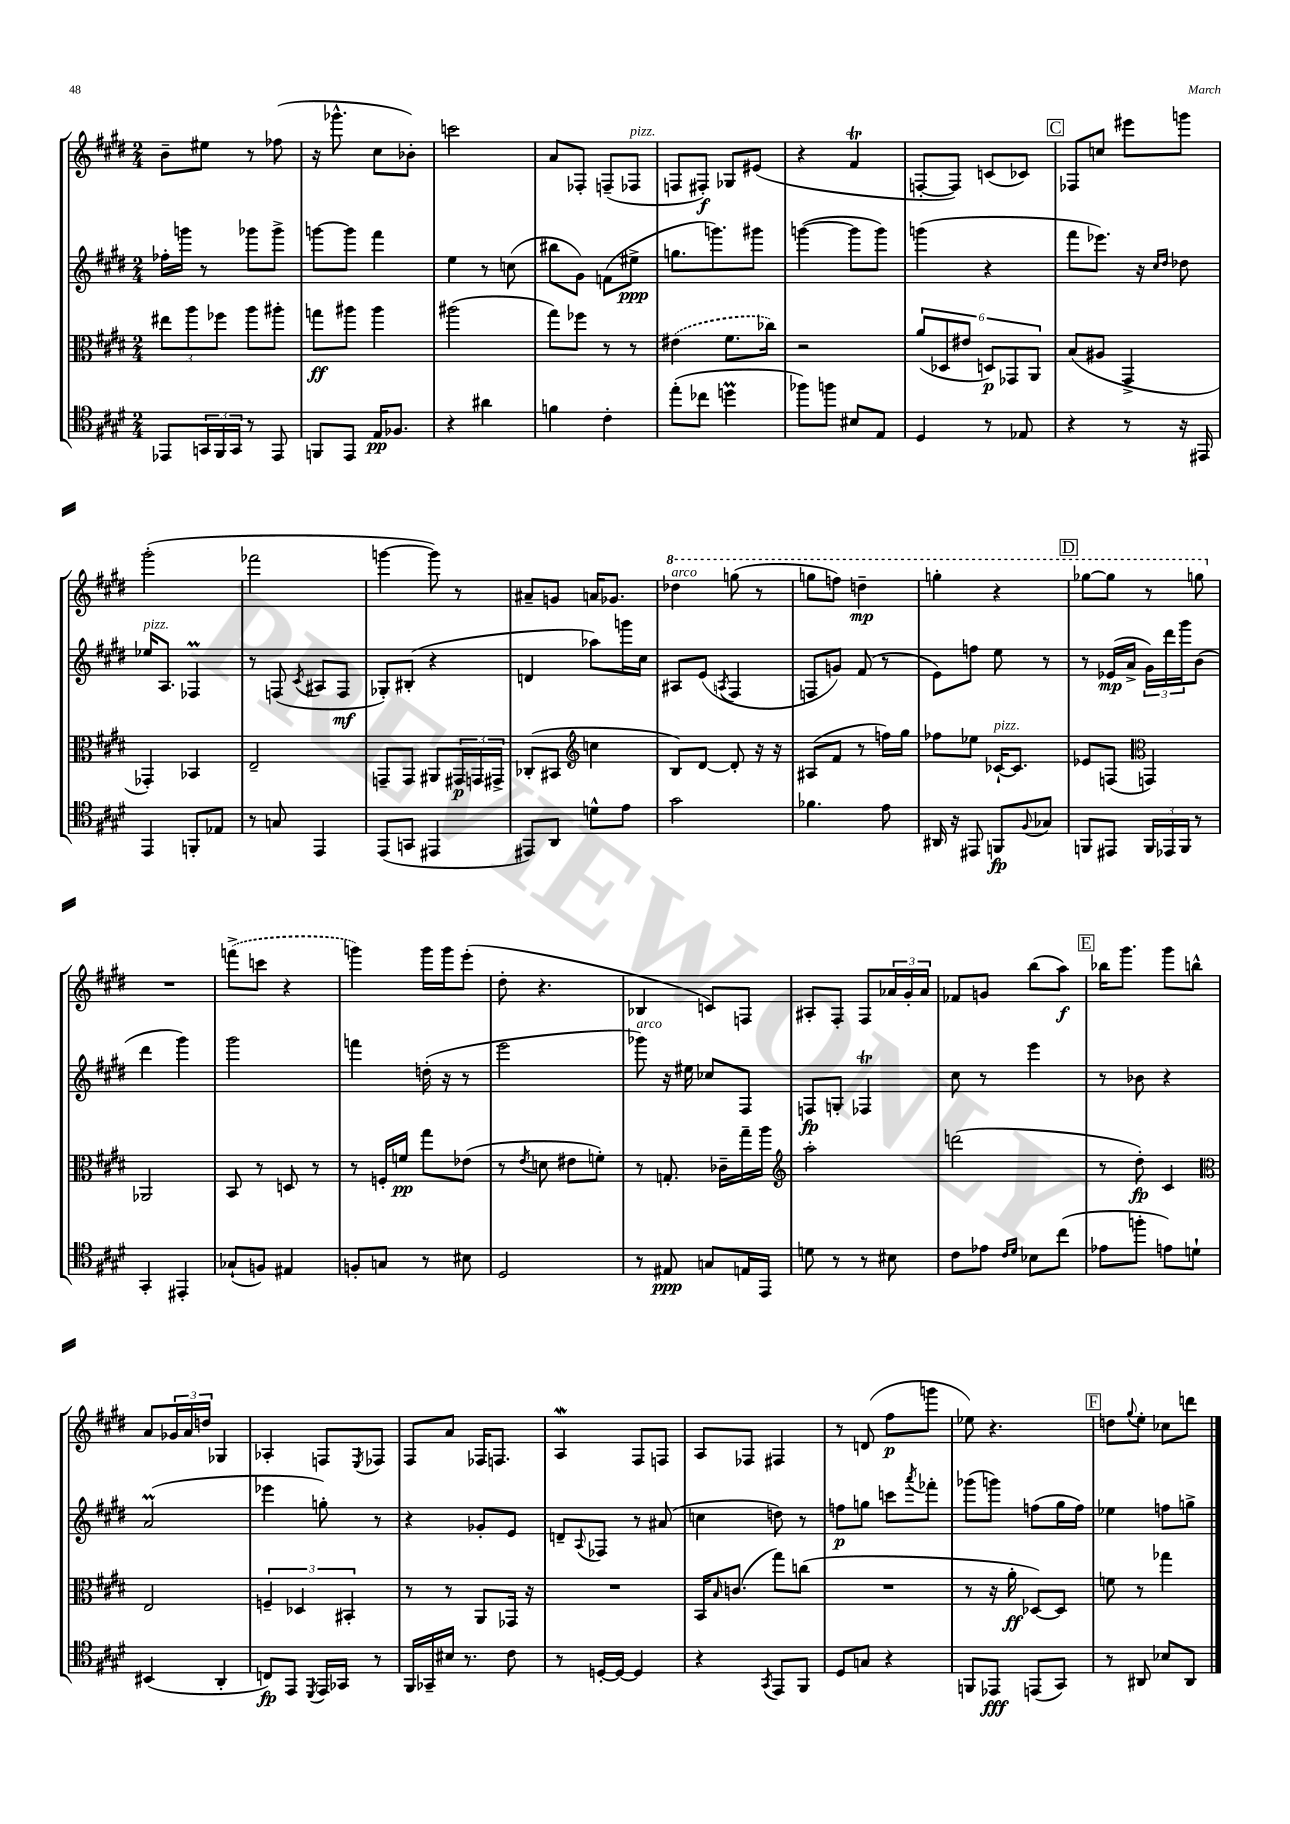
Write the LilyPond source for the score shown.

<<
\new StaffGroup <<
\new Staff = "s0" {
    \clef treble \key e \major \numericTimeSignature \time 2/4
    b'8-- eis''8 r8 fes''8( |
    r16 ges'''8.-^ cis''8 bes'8-.) |
    c'''2 |
    a'8 fes8-. f8--( fes8^\markup { \italic "pizz." } |
    f8 fis8-.\f) ges8 eis'8( |
    r4 fis'4\trill |
    f8~-. f8) c'8( ces'8) |
    \mark \markup { \box "C" } fes8 c''8 eis'''8 g'''8 |
    gis'''2-.( |
    fes'''2 |
    g'''4~ g'''8) r8 |
    ais'8-- g'8 a'16 ges'8. |
    \ottava #1 des'''4^\markup { \italic "arco" } g'''8( r8 |
    g'''8 f'''8) d'''4--\mp |
    g'''4-. r4 |
    \mark \markup { \box "D" } ges'''8~ ges'''8 r8 g'''8 \ottava #0 |
    R2 |
    \once \slurDashed f'''8->( c'''8 r4 |
    g'''4) g'''16 g'''16 e'''8-.( |
    dis''8-. r4. |
    bes4 c'8) f8 |
    ais8-. fis8-. fis8 \tuplet 3/2 { aes'16 gis'16-. aes'16 } |
    fes'8 g'8 b''8( a''8\f) |
    \mark \markup { \box "E" } bes''16 gis'''8. gis'''8 b''8-^ |
    a'8 \tuplet 3/2 { ges'16 a'16 d''16 } ges4 |
    aes4-. f8 \acciaccatura { e8 } fes8 |
    fis8 a'8 fes16 f8. |
    a4\mordent fis8 f8 |
    a8 fes8 fis4 |
    r8 d'8( fis''8\p g'''8 |
    ees''8) r4. |
    \mark \markup { \box "F" } d''8 \appoggiatura { gis''8 } e''8-. ces''8 d'''8 \bar "|." |
}
\new Staff = "s1" {
    \clef treble \key e \major \numericTimeSignature \time 2/4
    fes''16-. g'''16 r8 ges'''8 ges'''8-> |
    g'''8~ g'''8 fis'''4 |
    e''4 r8 c''8( |
    bis''8 gis'8) f'8( eis''8->\ppp |
    g''8. g'''8.) gis'''8 |
    g'''4~( g'''8 g'''8) |
    g'''4( r4 |
    \mark \markup { \box "C" } fis'''8 ees'''8.) r16 \grace { cis''16 dis''16 } des''8 |
    ees''16^\markup { \italic "pizz." } a8. fes4\prall |
    r8 f8( \acciaccatura { cis'8 } ais8 f8\mf |
    ges8-.) bis8-.( r4 |
    d'4 aes''8) g'''16 cis''16 |
    ais8 e'8( \acciaccatura { a8 } fis4 |
    f8 g'8) fis'8( r8 |
    e'8) f''8 e''8 r8 |
    \mark \markup { \box "D" } r8 ees'16\mp( a'16-> \tuplet 3/2 { gis'16) dis'''16 gis'''16 } b'8( |
    dis'''4 gis'''4) |
    gis'''2 |
    f'''4 d''16-.( r16 r8 |
    e'''2 |
    ges'''8^\markup { \italic "arco" }) r16 eis''16 ces''8 fis8 |
    f8\fp g8-. fes4\trill |
    cis''8 r8 e'''4 |
    \mark \markup { \box "E" } r8 bes'8 r4 |
    a'2\prall( |
    ees'''4 g''8-.) r8 |
    r4 ges'8-. e'8 |
    d'8-- \appoggiatura { a8 } fes8 r8 ais'8( |
    c''4 d''8) r8 |
    f''8\p g''8 c'''8 \acciaccatura { a'''8 } fes'''8-. |
    ges'''8( g'''8) f''8( gis''16 f''16) |
    \mark \markup { \box "F" } ees''4 f''8 g''8-> \bar "|." |
}
\new Staff = "s2" {
    \clef alto \key e \major \numericTimeSignature \time 2/4
    \tuplet 3/2 { eis''8 a''8 fes''8 } a''8 ais''8-. |
    g''8\ff ais''8 ais''4 |
    ais''2( |
    gis''8) fes''8 r8 r8 |
    \once \slurDashed eis'4( fis'8. ces''16) |
    r2 |
    \tuplet 6/4 { a'8( des8 eis'8 d8\p) ges,8 a,8 } |
    \mark \markup { \box "C" } b8( ais8 gis,4-> |
    ges,4-.) bes,4 |
    e2-- |
    g,8-- g,8 ais,8 \tuplet 3/2 { gis,16\p g,16 gis,16-> } |
    ces8-.( bis,8 \clef treble c''4 |
    b8) dis'8~ dis'8-. r16 r16 |
    ais8( fis'8 r8 f''16) gis''16 |
    fes''8 ees''8 ces'16~-!^\markup { \italic "pizz." } ces'8. |
    \mark \markup { \box "D" } ees'8 f8( \clef alto g,4) |
    aes,2 |
    b,8 r8 d8 r8 |
    r8 f16-. f'16\pp gis''8 ees'8( |
    r8 \acciaccatura { e'8 } d'8 eis'8 f'8-.) |
    r8 g8.-. ces'16-- gis''16-- a''16 |
    \clef treble a''2-. |
    d'''2( |
    \mark \markup { \box "E" } r8 dis''8-.\fp) cis'4 |
    \clef alto e2 |
    \tuplet 3/2 { f4-- des4 bis,4-. } |
    r8 r8 a,8 ges,16 r16 |
    R2 |
    b,16 \grace { b16 } c'8.( gis''8) c''8( |
    R2 |
    r8 r16 a'16-.\ff des8~) des8 |
    \mark \markup { \box "F" } f'8 r8 ges''4 \bar "|." |
}
\new Staff = "s3" {
    \clef tenor \key e \major \numericTimeSignature \time 2/4
    ees,8 \tuplet 3/2 { g,16 fis,16 g,16 } r8 ees,8 |
    f,8 e,8 e16\pp fes8. |
    r4 ais'4 |
    f'4 cis'4-. |
    e''8-.( ces''8 d''4\prall |
    fes''8) f''8 bis8 e8 |
    dis4 r8 ees8 |
    \mark \markup { \box "C" } r4 r8 r16 eis,16 |
    e,4 f,8-. ees8 |
    r8 g8 e,4 |
    e,8( g,8 eis,4 |
    eis,8) a,8 d'8-^ e'8 |
    gis'2 |
    fes'4. e'8 |
    ais,16 r16 eis,8 f,8\fp \appoggiatura { fis8 } ges8 |
    \mark \markup { \box "D" } f,8 eis,8 \tuplet 3/2 { f,16 ees,16 f,16 } r8 |
    gis,4-. eis,4-. |
    ges8-!( f8) eis4 |
    f8-. g8 r8 bis8 |
    dis2 |
    r8 eis8\ppp g8 e16 e,16 |
    d'8 r8 r8 bis8 |
    cis'8 ees'8 \grace { cis'16 dis'16 } bes8 cis''8( |
    \mark \markup { \box "E" } ees'8 f''8-. e'8) d'8-! |
    bis,4( a,4-. |
    c8\fp) e,8 \acciaccatura { dis,8 } e,16 ges,16 r8 |
    fis,16 ges,16-- bis16 r8. cis'8 |
    r8 d16~-. d16~ d4 |
    r4 \acciaccatura { gis,8 } e,8 fis,8 |
    dis8 g8 r4 |
    f,8 ees,8\fff e,8( gis,8) |
    \mark \markup { \box "F" } r8 ais,8 bes8 ais,8 \bar "|." |
}
>>
>>
\layout { \context { \Score \remove "Bar_number_engraver" } }
